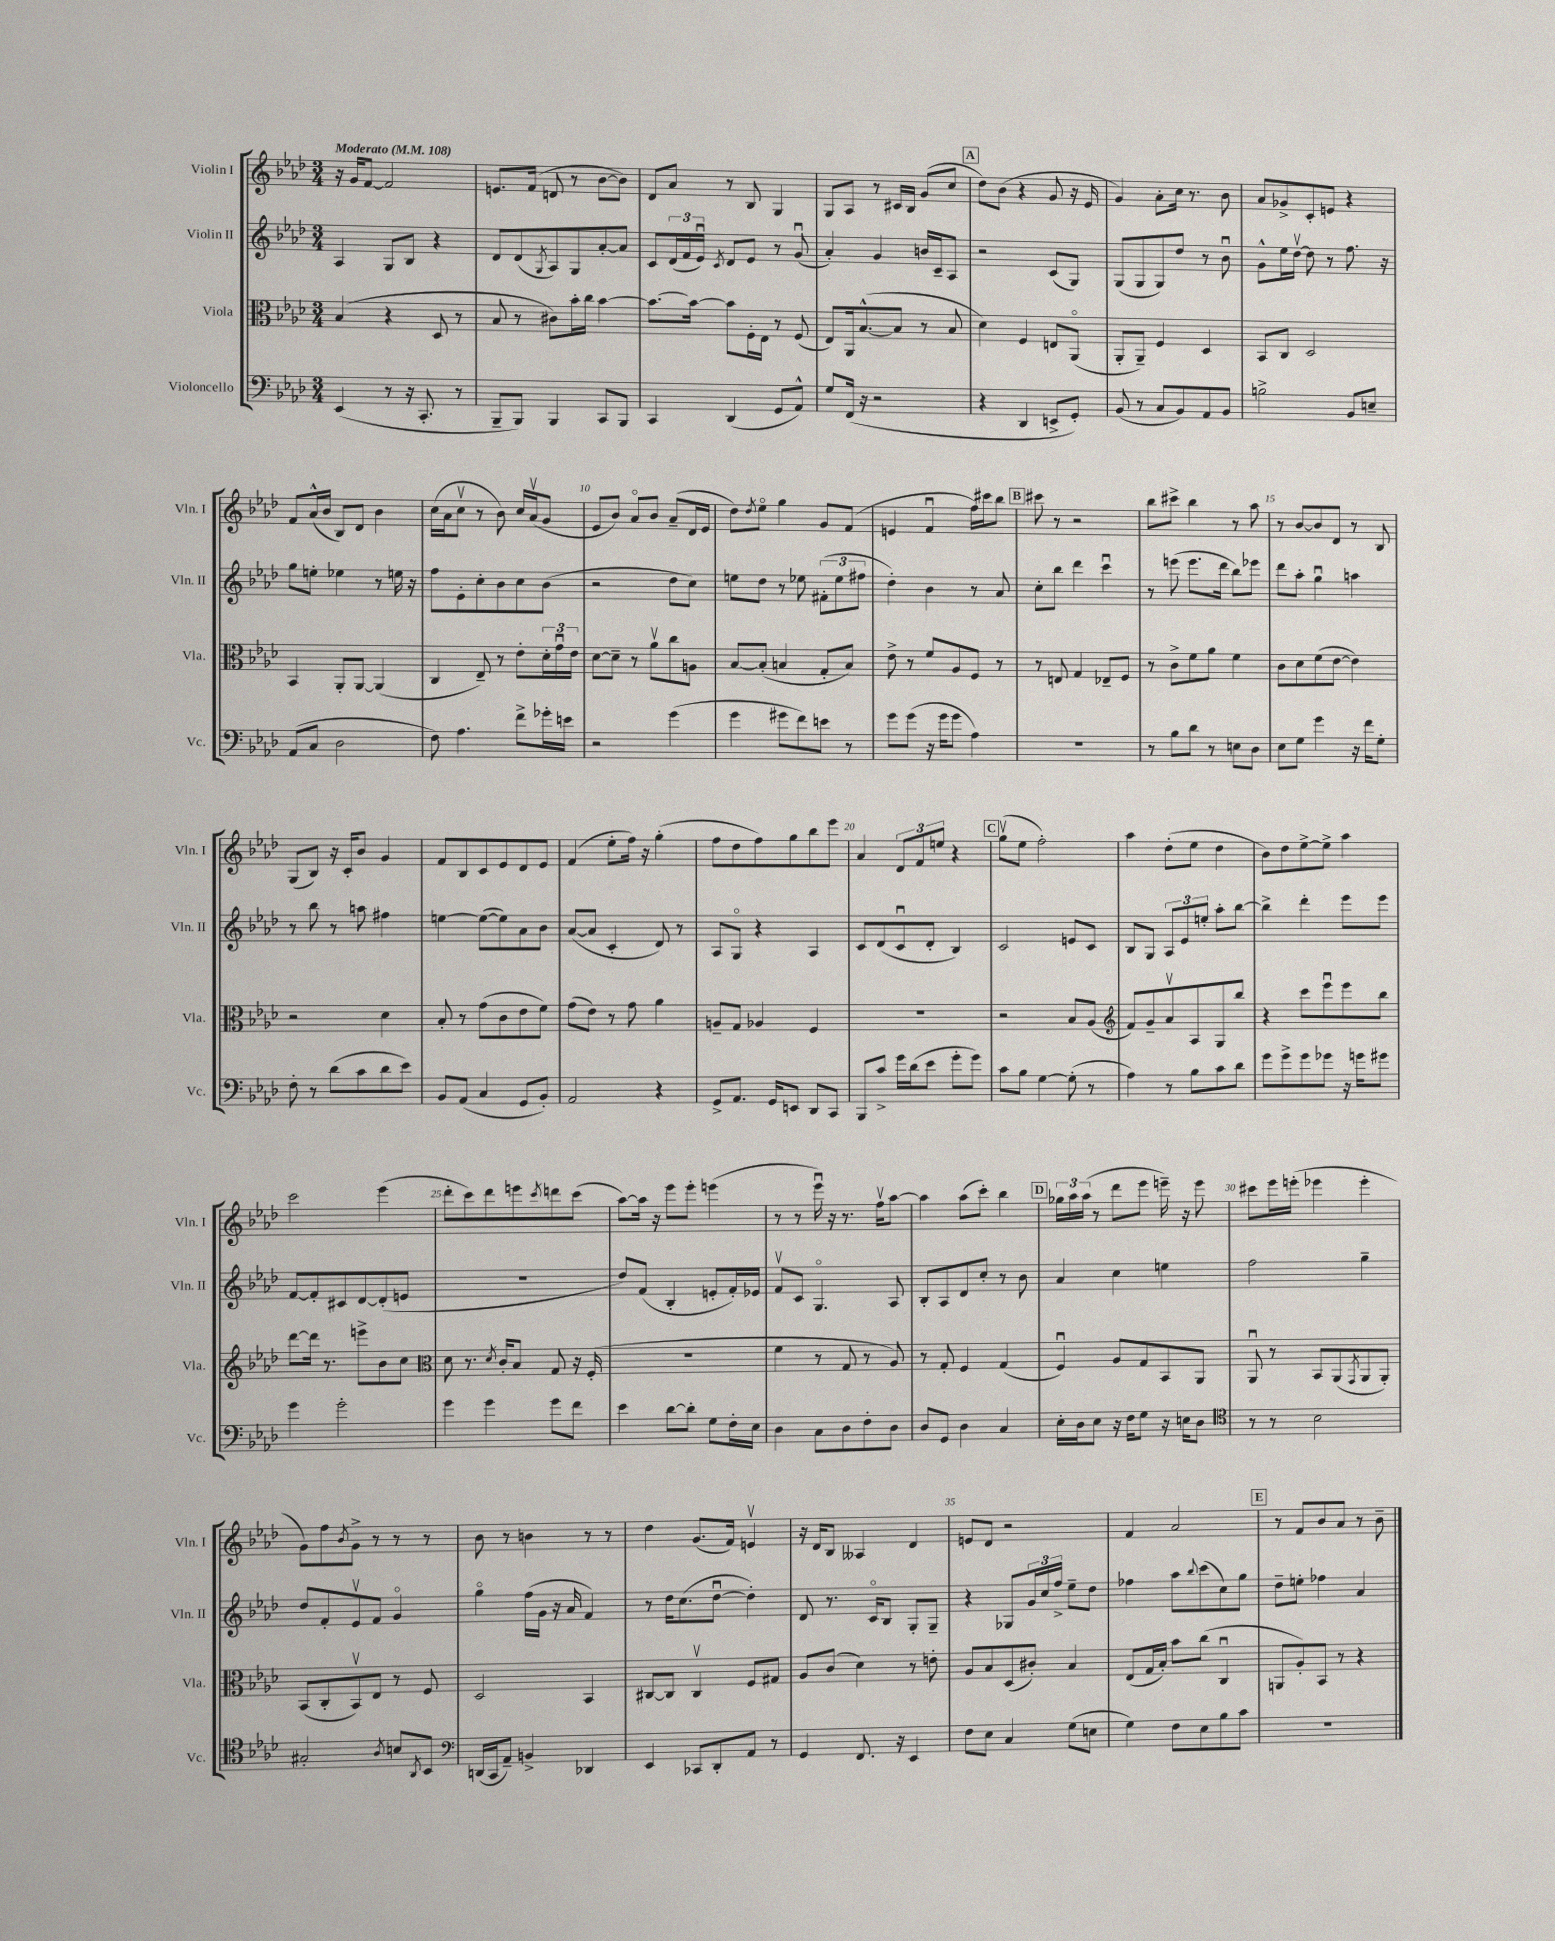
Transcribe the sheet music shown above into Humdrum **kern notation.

**kern	**kern	**kern	**kern
*part4	*part3	*part2	*part1
*staff4	*staff3	*staff2	*staff1
*I"Violoncello	*I"Viola	*I"Violin II	*I"Violin I
*I'Vc.	*I'Vla.	*I'Vln. II	*I'Vln. I
*clefF4	*clefC3	*clefG2	*clefG2
*k[b-e-a-d-]	*k[b-e-a-d-]	*k[b-e-a-d-]	*k[b-e-a-d-]
*M3/4	*M3/4	*M3/4	*M3/4
*MM108	*MM108	*MM108	*MM108
=1	=1	=1	=1
!	!	!	!LO:TX:a:B:t=Moderato
(4EE-/	(4B-/	4A-/	16r
.	.	.	16g/KL
.	.	.	[8f/J
8r	4r	8G/L	2f/]
16r	.	8B-/J	.
8.CC'/	.	.	.
.	8D-/	4r	.
8r	8r	.	.
=2	=2	=2	=2
8BBB-~/L	8B-/	8d-/L	8.en/L
8BBB-/J)	8r	(8d-/	.
.	.	.	(16f/Jk
.	.	8qG/	.
4BBB-/	8c#X\L)	8A-/)	8dn/
.	16b-'\L	8G/	8r
.	16cc\JJ	.	.
8CC/L	[4b-\	[8a-'/	[8b-\L
8BBB-/J	.	8a-/J]	8b-\J])
=3	=3	=3	=3
4CC/	8.b-\L_	8c/L	8d-/L
.	.	(24d-/L	8a-/J
.	.	24f/	.
.	16b-\Jk_	.	.
.	.	24e-u/JJ)	.
.	.	8qc/	.
(4DD-/	8b-\L]	8d-/L	8r
.	16F'\L	8e-/J	8B-/
.	16E-\JJ	.	.
8GG/L	8r	8r	4G/
8AA-^^/J)	(8F/	(8gu/	.
=4	=4	=4	=4
8G/L	8E-/L)	4a-'/)	8G/L
(16FF/Jk	16AA-/k	.	8A-/J
16r	([8.B-^^/	.	.
2r	.	4g/	8r
.	8B-/J]	.	16c#X/LL
.	.	.	16B-/JJ
.	8r	16bn/LL	(8g/L
.	.	16c~/J	.
.	8B-/	8A-/J	8cc/J
!!LO:REH:place=s1:t=A
=5	=5	=5	=5
4r	4d-\)	2r	8dd-\L)
.	.	.	(8b-\J
4DD-/	4F/	.	4r
8EEn^/L	8En/L	(8c/L	8g/
8GG'/J)	(8AA-/J	8G/J)	16r
.	.	.	16e-/
=6	=6	=6	=6
(8BB-/	8AA-'/L	(8G/L	4g/)
8r	8AA-~/J)	8G/	.
8C/L	4F/	8G/)	8a-'\L
8BB-/)	.	8dd-/J	16cc\Jk
.	.	.	8.r
8AA-/	4D-/	8r	.
8BB-/J	.	8b-u\	8b-\
=7	=7	=7	=7
2Bn^\	8BB-/L	8g^^\L	8a-/L
.	8C/J	16ee-\L	8g-X^/
.	.	[16dd-v\JJ	.
.	2D-/	8dd-\]	8c'/
.	.	8r	8en/J
8BB-/L	.	8.ff\	4r
8En~/J	.	.	.
.	.	16r	.
!!LO:LB:g=z
=8	=8	=8	=8
(8AA-/L	4BB-/	8gg\L	8f/L
8C/J	.	8een'\J	(16a-^^/L
.	.	.	16b-/JJ
2D-\	8AA-'/L	4ee-X\	8B-/L)
.	[8AA-/J	.	8d-/J
.	(4AA-/]	8r	4b-\
.	.	16een\	.
.	.	16r	.
=9	=9	=9	=9
8F\)	4C/	8ff\L	(16cc\LL
.	.	.	16a-\J
4.A-\	.	8e-'\	8ccv\J
.	8E-~/)	8cc'\	8r
.	8r	8b-\	8b-\)
8f^\L	8e-'\L	8cc\	16cc/LL
.	.	.	(16a-v/J
16g-X'\L	24d-'\L	(8b-\J	8g/J
.	24gu\	.	.
16en\JJ	.	.	.
.	24e-\JJ	.	.
=10	=10	=10	=10
2r	[8d-\L	2r	8e-/L
.	8d-~\J]	.	8b-/J)
.	8r	.	8a-/L
.	8a-v\L	.	8b-/J
(4g\	8cc\	8dd-\L	(8a-~/L
.	8An\J	8cc\J)	16d-/L
.	.	.	16e-/JJ
=11	=11	=11	=11
4g\	[8B-/L	8een\L	8dd-\L)
.	.	.	8qdd-/
.	(8B-'/J]	8dd-\J	8ee-\J
8g#X\L	4Bn/	8r	4gg\
8f\)	.	8ee-X\	.
8en\J	8G'/L	(12f#X'\L	8g/L
.	.	12ee-\	.
8r	8B/J)	.	(8f/J
.	.	12ff#X\J	.
=12	=12	=12	=12
8g\L	8e-^\	4dd-'\)	4en/
(8g\J	8r	.	.
16r	8f/L	4b-\	4fu/
16g\KL	.	.	.
8g\J	8A-/	.	.
4A-\)	8F/J	8r	16ff\LL)
.	.	.	16ccc#X\J
.	8r	8a-/	8bb-\J
!!LO:REH:place=s1:t=B
=13	=13	=13	=13
2.r	8r	8cc'\L	8ccc#X\
.	8En/	8bb-\J	8r
.	4G/	4ddd-\	2r
.	8E-X~/L	4cccu\	.
.	8F/J	.	.
=14	=14	=14	=14
8r	8r	8r	8bb-\L
8B-\L	8c^\L	(8eeen\	8ccc#X^\J
8d-\J	8f\	8.eee\L	4bb-\
8r	8a-\J	.	.
.	.	16ddd-\Jk	.
8En\L	4f\	8bb-\L)	8r
8D-\J	.	8eee-X\J	8aa-\
=15	=15	=15	=15
8E-\L	8c\L	8ddd-\L	8r
8G\J	8d-\	8aa-'\J	[8b-/L
4g\	(8f\	4ggu\	8b-/]
.	[8e-\J	.	8d-/J
16r	4e-\])	4aan\	8r
16f\KL	.	.	.
8G'\J	.	.	8B-/
!!LO:LB:g=z
=16	=16	=16	=16
8F'\	2r	8r	(8G/L
8r	.	8bb-\	8B-/J)
(8d-\L	.	8r	16r
.	.	.	16c'/KL
8c\	.	8aan\	8b-/J
8d-\	4d-\	4ff#X\	4g/
8e-\J)	.	.	.
=17	=17	=17	=17
8BB-/L	8B-'/	[4een\	8f/L
(8AA-/J	8r	.	8B-/
4C/	(8g\L	(8ee\L_	8c/
.	8c\	8ee\])	8e-/
8GG/L	8e-\	8a-\	8d-/
8BB-'/J)	8f\J)	8b-\J	8e-/J
=18	=18	=18	=18
2AA-/	(8g\L	([8a-/L	(4f/
.	8e-\J)	8a-/J]	.
.	8r	4c'/	8ee-'\L
.	8g\	.	16ff\Jk)
.	.	.	16r
4r	4a-\	8d-/)	(4gg'\
.	.	8r	.
=19	=19	=19	=19
8GG^/L	8An~/L	8A-/L	8ff\L
8.AA-/J	8G/J	8G/J	8dd-\
.	4A-X/	4r	8ff\)
16GG/KL	.	.	.
8EEn/J	.	.	8gg\
8DD-/L	4F/	4A-/	8bb-\
8CC/J	.	.	8eee-\J
=20	=20	=20	=20
8BBB-/L	2.r	8c/L	4a-/
8c^/J	.	(8d-/	.
16g\LL	.	8cu/	12d-/L
(16d-\J	.	.	.
.	.	.	12f/
8e-\J	.	8d-'/J	.
.	.	.	12een/J
8g'\L	.	4B-/)	4r
8g\J)	.	.	.
!!LO:REH:place=s1:t=C
=21	=21	=21	=21
8c\L	2r	2c/	(8ggv\L
8B-\J	.	.	8ee-\J
[4G\	.	.	2ff'\)
(8G'\]	8B-/L	8en/L	.
8r	(8A-/J	8c/J	.
=22	=22	=22	=22
*	*clefG2	*	*
4A-\)	8f/L)	8B-/L	4aa-\
.	8g~/	8G/J	.
8r	8a-v/	12A-/L	(8dd-'\L
.	.	12e-/	.
8B-\L	8A-/	.	8ee-\J
.	.	12een'/J	.
8c\	8G/	8aa-'\L	4dd-\
8d-\J	8bb-/J	[8bb-\J	.
=23	=23	=23	=23
8g\L	4r	4bb-^\]	8b-\L)
8g^\	.	.	8dd-\
8g\	8ccc\L	4ddd-'\	[8ee-^\
8g-X\J	8eee-u\	.	8ee-^\J]
16r	8eee-\	8eee-\L	4aa-\
16gn\KL	.	.	.
8g#X\J	8bb-\J	8eee-\J	.
!!LO:LB:g=z
=24	=24	=24	=24
4g\	[8ddd-\L	[8f/L	2ccc\
.	16ddd-\Jk]	8f'/]	.
.	8.r	.	.
2g'\	.	8c#X/	.
.	8eeen^\L	[8d-/	.
.	8b-\	(8d-'/]	(4eee-\
.	8cc\J	8en/J	.
=25	=25	=25	=25
*	*clefC3	*	*
4g\	8d-\	2.r	8ddd-'\L
.	8.r	.	8ccc\)
4g\	.	.	8ddd-\
.	8qd-/	.	.
.	16c'/KL	.	.
.	8B-/J	.	8eeen\
.	.	.	8qccc/
8g\L	8G/	.	8dddn\
8f\J	16r	.	(8ccc\J
.	(16F'/	.	.
=26	=26	=26	=26
4e-\	2.r	8dd-/L)	[8aa-\L)
.	.	(8f/J	16aa-\Jk]
.	.	.	16r
[8d-\L	.	4B-'/	8eee-\L
8d-'\J]	.	.	8eee-'\J
8G\L	.	8en'/L	(4eeen\
16F'\L	.	16f'/L)	.
16E-\JJ	.	16e-X/JJ	.
=27	=27	=27	=27
4D-\	4f\	8fv/L	8r
.	.	8c/J	8r
8C\L	8r	4.G/	16eee-u\)
.	.	.	16r
8D-\	8G/	.	8.r
8F'\	8r	.	.
.	.	.	16ffv\KL
8D-\J	8A-/)	8A-/	[8aa-\J
=28	=28	=28	=28
8D-/L	8r	8B-'/L	4aa-\]
8GG/J	8G'/	8A-/	.
4D-\	4F/	8d-/	(8aa-\L
.	.	8cc'/J	8ccc'\J)
4C/	(4G/	8r	4bb-\
.	.	8b-\	.
!!LO:REH:place=s1:t=D
=29	=29	=29	=29
16E-'\LL	4Fu/)	4a-/	24gg-X\LL
.	.	.	24aa-\
16D-\J	.	.	.
.	.	.	(24aa-\JJ
8E-\J	.	.	8r
16r	8A-/L	4cc\	8ddd-\L
16F\KL	.	.	.
8G\J	8G/	.	8eee-\J
16r	8BB-/	4een\	16eeen~\)
16En\KL	.	.	16r
8D-\J	8AA-/J	.	8eee\
=30	=30	=30	=30
*clefC4	*	*	*
8r	8AA-u/	2ff\	8ccc#X\L
8r	8r	.	16eee-\L
.	.	.	(16eeen'\JJ
2B-\	8BB-/L	.	4eee-X\
.	(8AA-/	.	.
.	8qGG/	.	.
.	8AA-/	4gg~\	4eee-'\
.	8AA-'/J)	.	.
!!LO:LB:g=z
=31	=31	=31	=31
2G#X'/	(8BB-/L	8dd-/L	8g\L)
.	8C'/	8f'/	8ff\
.	.	.	8qb-/
.	8BB-v/)	8e-v/	8g^\J
.	8E-/J	8f/J	8r
8qA-/	.	.	.
8Bn/L	8r	4g/	8r
8qAA-/	.	.	.
8BB-/J	8F/	.	8r
=32	=32	=32	=32
*clefF4	*	*	*
(16DDn/LL	2D-/	4gg\	8b-\
16CC/J	.	.	.
8AA-~/J)	.	.	8r
4BBn^/	.	(16ff\LL	4bn\
.	.	16g\JJ	.
.	.	16r	.
.	.	16a-/	.
4DD-X/	4BB-/	4f/)	8r
.	.	.	8r
=33	=33	=33	=33
4EE-/	[8C#X/L	8r	4dd-\
.	8C#/J]	16dd-\KL	.
.	.	(8.cc\	.
8CC-X/L	4C#v/	.	(8.g/L
8DD-'/	.	[8dd-u\J	.
.	.	.	16f/Jk)
8AA-/J	8F/L	4dd-'\])	4env/
8r	8G#X/J	.	.
=34	=34	=34	=34
4GG/	8A-/L	8d-/	16r
.	.	.	16d-/KL
.	(8c/J	8.r	8B-/J
8.FF/	4d-\)	.	4A--X/
.	.	16c/KL	.
.	.	8B-/J	.
16r	.	.	.
4EE-/	8r	8G'/L	4d-/
.	8en'\	8G~/J	.
=35	=35	=35	=35
8F\L	8A-/L	4r	8en/L
8E-\J	8B-/	.	8d-/J
4C/	(8D-/	8G-X/L	2r
.	8c#X'/J)	24g/L	.
.	.	24cc/	.
.	.	24ff^/JJ	.
(8G\L	4B-/	8ee-~\L	.
8En\J	.	8dd-\J	.
=36	=36	=36	=36
4G\)	(8E-/L	4ff-X\	4f/
.	16G/L	.	.
.	16B-'/JJ)	.	.
8F\L	8b-\L	8aa-\L	2a-/
.	.	8qqbb-/	.
8E-\	(8cc\J	(8ccc\	.
8B-\	4Cu/	8cc\)	.
8c\J	.	8gg\J	.
!!LO:REH:place=s1:t=E
=37	=37	=37	=37
2.r	8AAn/L	8dd-~\L	8r
.	8A-'/)	8een'\J	8f/L
.	8BB-/J	4ff-X\	8b-/
.	8r	.	8a-/J
.	4r	4a-/	8r
.	.	.	8b-~\
==	==	==	==
*-	*-	*-	*-
